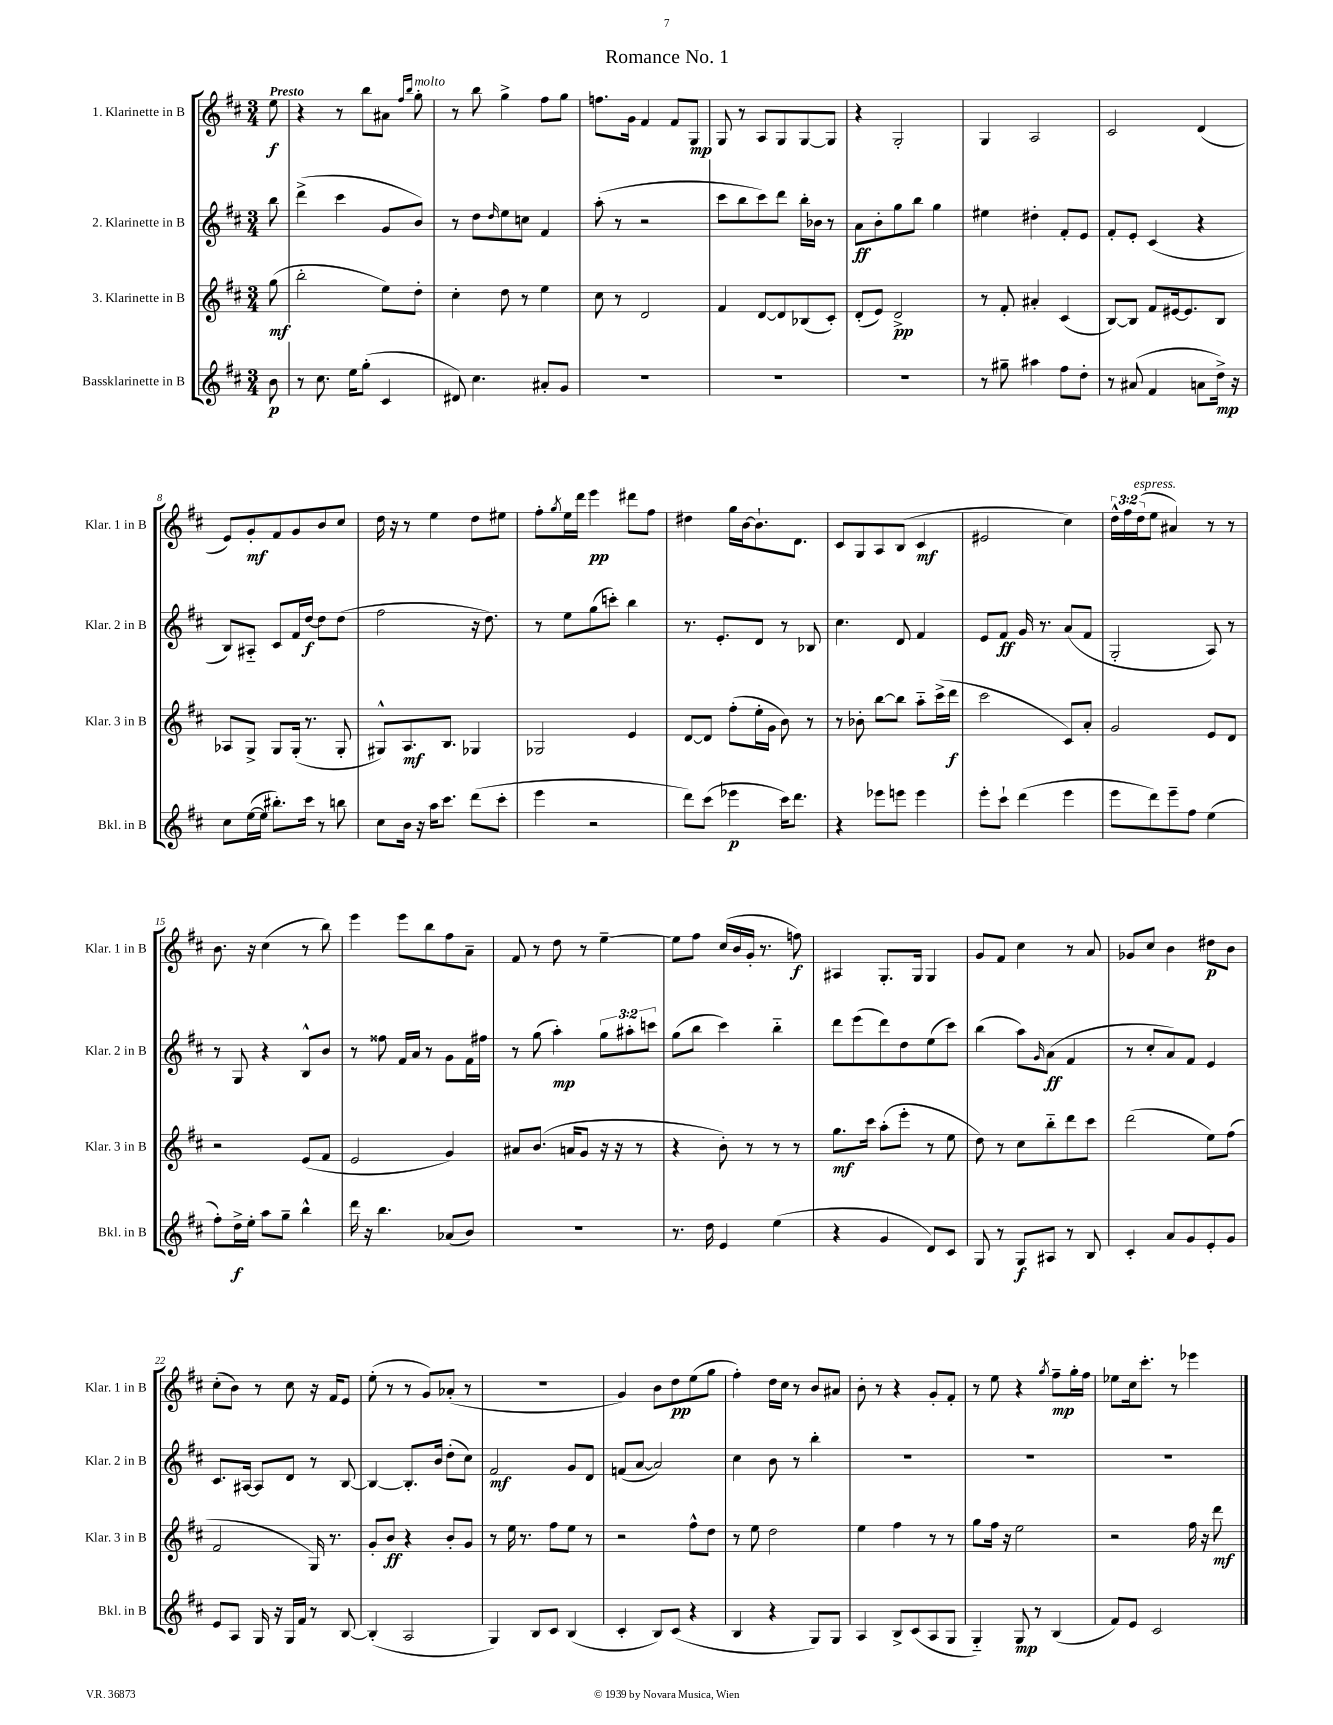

**kern	**kern	**kern	**kern
*staff4	*staff3	*staff2	*staff1
*clefG2	*clefG2	*clefG2	*clefG2
*k[f#c#]	*k[f#c#]	*k[f#c#]	*k[f#c#]
*M3/4	*M3/4	*M3/4	*M3/4
8b	(8gg	8bb	8ee
=	=	=	=
8r	2bb'	(4ddd^	4r
8.cc#	.	.	.
.	.	4ccc#	8r
16ee	.	.	.
(8gg'	.	.	8bb
4c#	8ee)	8g	8a#
.	.	.	16qqff#
.	.	.	16qqbb
.	8dd'	8b)	8gg'
=	=	=	=
8d#)	4cc#'	8r	8r
4.cc#	.	8dd	8bb
.	.	16qqdd	.
.	8dd	8ee	4gg^
.	8r	8cc	.
8a#'	4ee	4f#	8ff#
8g	.	.	8gg
=	=	=	=
2.r	8cc#	(8aa'	8.ff
.	8r	8r	.
.	.	.	16g
.	2d	2r	4f#
.	.	.	8f#
.	.	.	8G
=	=	=	=
2.r	4f#	8ccc#	8G
.	.	8bb	8r
.	[8d	8ccc#)	8A
.	8d]	8ddd	8G
.	(8B-	16bb'	[8G
.	.	16b-	.
.	8c#')	8r	8G]
=	=	=	=
2.r	(8d'	8a	4r
.	8e)	8b'	.
.	2d^	8gg	2G'
.	.	8bb	.
.	.	4gg	.
=	=	=	=
8r	8r	4ee#	4G
8gg#~	8f#'	.	.
4aa#	4a#'	4dd#'	2A
8ff#	(4c#	8f#'	.
8dd'	.	8e	.
=	=	=	=
8r	[8B)	8f#'	2c#
(8a#	8B]	8e'	.
4f#	8f#	(4c#	.
.	[16e#	.	.
.	8.e#]	.	.
8a	.	4r	(4d
16dd^)	8B	.	.
16r	.	.	.
=	=	=	=
8cc#	8A-	8B)	8e)
([16ee	8G^	8A#'~	8g'
16ee]	.	.	.
8.bb#')	8G	8c#	8f#
.	(16G'	16f#	8g
16ccc#	8.r	[16dd	.
8r	.	8dd]	8b
8bb	8G'	(8dd	8cc#
=	=	=	=
8cc#	8G#^^)	2ff#	16dd
.	.	.	16r
16b	8.A	.	8r
16r	.	.	.
16aa	.	.	4ee
8.ccc#	8.B	.	.
(8ddd	4G-	16r	8dd
.	.	8.dd)	.
8ccc#'	.	.	8ee#
=	=	=	=
4eee	2G-	8r	8ff#'
.	.	.	8qgg
.	.	8ee	16ee
.	.	.	16ddd
2r	.	(8gg	4eee
.	.	8ccc')	.
.	4e	4bb	8ddd#
.	.	.	8ff#
=	=	=	=
8ddd)	[8d	8.r	4dd#
(8ccc#	8d]	.	.
.	.	8.e'	.
4eee-	(8ff#'	.	16gg
.	.	.	[16b
.	16ee'	8d	8.b`]
.	16g	.	.
16ccc#)	8b)	8r	.
8.ddd	.	.	8.d
.	8r	8B-	.
=	=	=	=
4r	8r	4.cc#	8c#
.	8b-'	.	8G
8eee-	[8bb	.	8A
8eee	8bb]	8d	(8B
4eee	8aa'~	4f#	4c#
.	(16ccc#^	.	.
.	16ddd	.	.
=	=	=	=
8eee'	2ccc#	8e	2e#
8ccc#`	.	8f#	.
(4ddd	.	16g	.
.	.	8.r	.
4eee	8c#)	(8a	4cc#)
.	8a'	8f#	.
=	=	=	=
8eee	2g	2G'	24dd^^
.	.	.	24ff#
.	.	.	(24dd
8ddd)	.	.	8ee
8eee~	.	.	4a#)
8ff#	.	.	.
(4ee	8e	8A)	8r
.	8d	8r	8r
=	=	=	=
8ff#')	2r	8r	8.b
16dd^	.	8G	.
16ee'	.	.	16r
8aa	.	4r	(4cc#
8gg~	.	.	.
4bb^^	(8e	8B^^	8r
.	8f#	8b	8bb)
=	=	=	=
16ddd	2e	8r	4eee
16r	.	.	.
4.bb	.	8ff##	.
.	.	16f#	8eee
.	.	16a	.
.	.	8r	8bb
(8a-	4g)	8g	8ff#
8b)	.	16f#	8a~
.	.	16ff#	.
=	=	=	=
2.r	8a#	8r	8f#
.	(8.b	(8gg	8r
.	.	4aa')	8dd
.	16a	.	.
.	8g	.	8r
.	16r	12gg	[4ee~
.	16r	.	.
.	.	12aa#'	.
.	8r	.	.
.	.	12ccc	.
=	=	=	=
8.r	4r	(8gg	8ee]
.	.	8bb	8ff#
16dd	.	.	.
4e	8b')	4ccc#)	(16cc#
.	.	.	16b
.	8r	.	16g'
.	.	.	8.r
(4ee	8r	4bb'~	.
.	8r	.	8ff)
=	=	=	=
4r	8.gg	8ddd	4A#
.	.	(8eee	.
.	16ccc#	.	.
4g	(8aa'	8ddd)	8.G'
.	8eee'	8dd	.
.	.	.	16G
8d)	8r	(8ee	4G
8c#	8ee	8ccc#)	.
=	=	=	=
8G	8dd)	(4bb	8g
8r	8r	.	8f#
8G	8cc#	8aa)	4cc#
.	.	16qqg	.
8A#	8bb'~	(8a	.
8r	8ddd	4f#	8r
8B	8ccc#	.	8a
=	=	=	=
4c#'	(2ddd	8r	8g-
.	.	8cc#'	8cc#
8a	.	8a)	4b
8g	.	8f#	.
8e'	8ee)	4e	8dd#
8g	(8ff#	.	8b
=	=	=	=
8e	2f#	8.c#	(8cc#'
8A	.	.	8b)
.	.	[16A#	.
16G	.	8A#]	8r
16r	.	.	.
16G	.	8d	8cc#
16f#	.	.	.
8r	16G)	8r	16r
.	8.r	.	16f#
[8B	.	[8B	8e
=	=	=	=
(4B']	8g'	4B_	(8ee'
.	8b	.	8r
2A	4r	8.B']	8r
.	.	.	8g)
.	.	16b	.
.	8b'	(8dd'	(8a-'
.	8g	8cc#)	8r
=	=	=	=
4G)	8r	2f#	2.r
.	16ee	.	.
.	8.r	.	.
8B	.	.	.
8c#	8ff#	.	.
(4B	8ee	8g	.
.	8r	8d	.
=	=	=	=
4c#'	2r	(8f	4g)
.	.	[8a	.
8B)	.	2a])	8b
(8c#	.	.	8dd
4r	8ff#^^	.	(8ee
.	8dd	.	8gg
=	=	=	=
4B	8r	4cc#	4ff#')
.	8ee	.	.
4r	2dd	8b	16dd
.	.	.	16cc#
.	.	8r	8r
8G)	.	4bb'	8b
8G	.	.	8a#
=	=	=	=
4A	4ee	2.r	8b'
.	.	.	8r
8B^	4ff#	.	4r
(8c#	.	.	.
8A	8r	.	8g'
8G	8r	.	8f#'
=	=	=	=
4G'~)	8gg	2.r	8r
.	16ff#	.	8ee
.	16r	.	.
8G	2ee	.	4r
8r	.	.	.
.	.	.	8qgg
(4B	.	.	8ff#~
.	.	.	16gg'
.	.	.	16ff#
=	=	=	=
8f#)	2r	2.r	8ee-
8e	.	.	16cc#
.	.	.	8.ccc#'
2c#	.	.	.
.	.	.	8r
.	16ff#	.	4eee-
.	16r	.	.
.	8ddd	.	.
==	==	==	==
*-	*-	*-	*-
